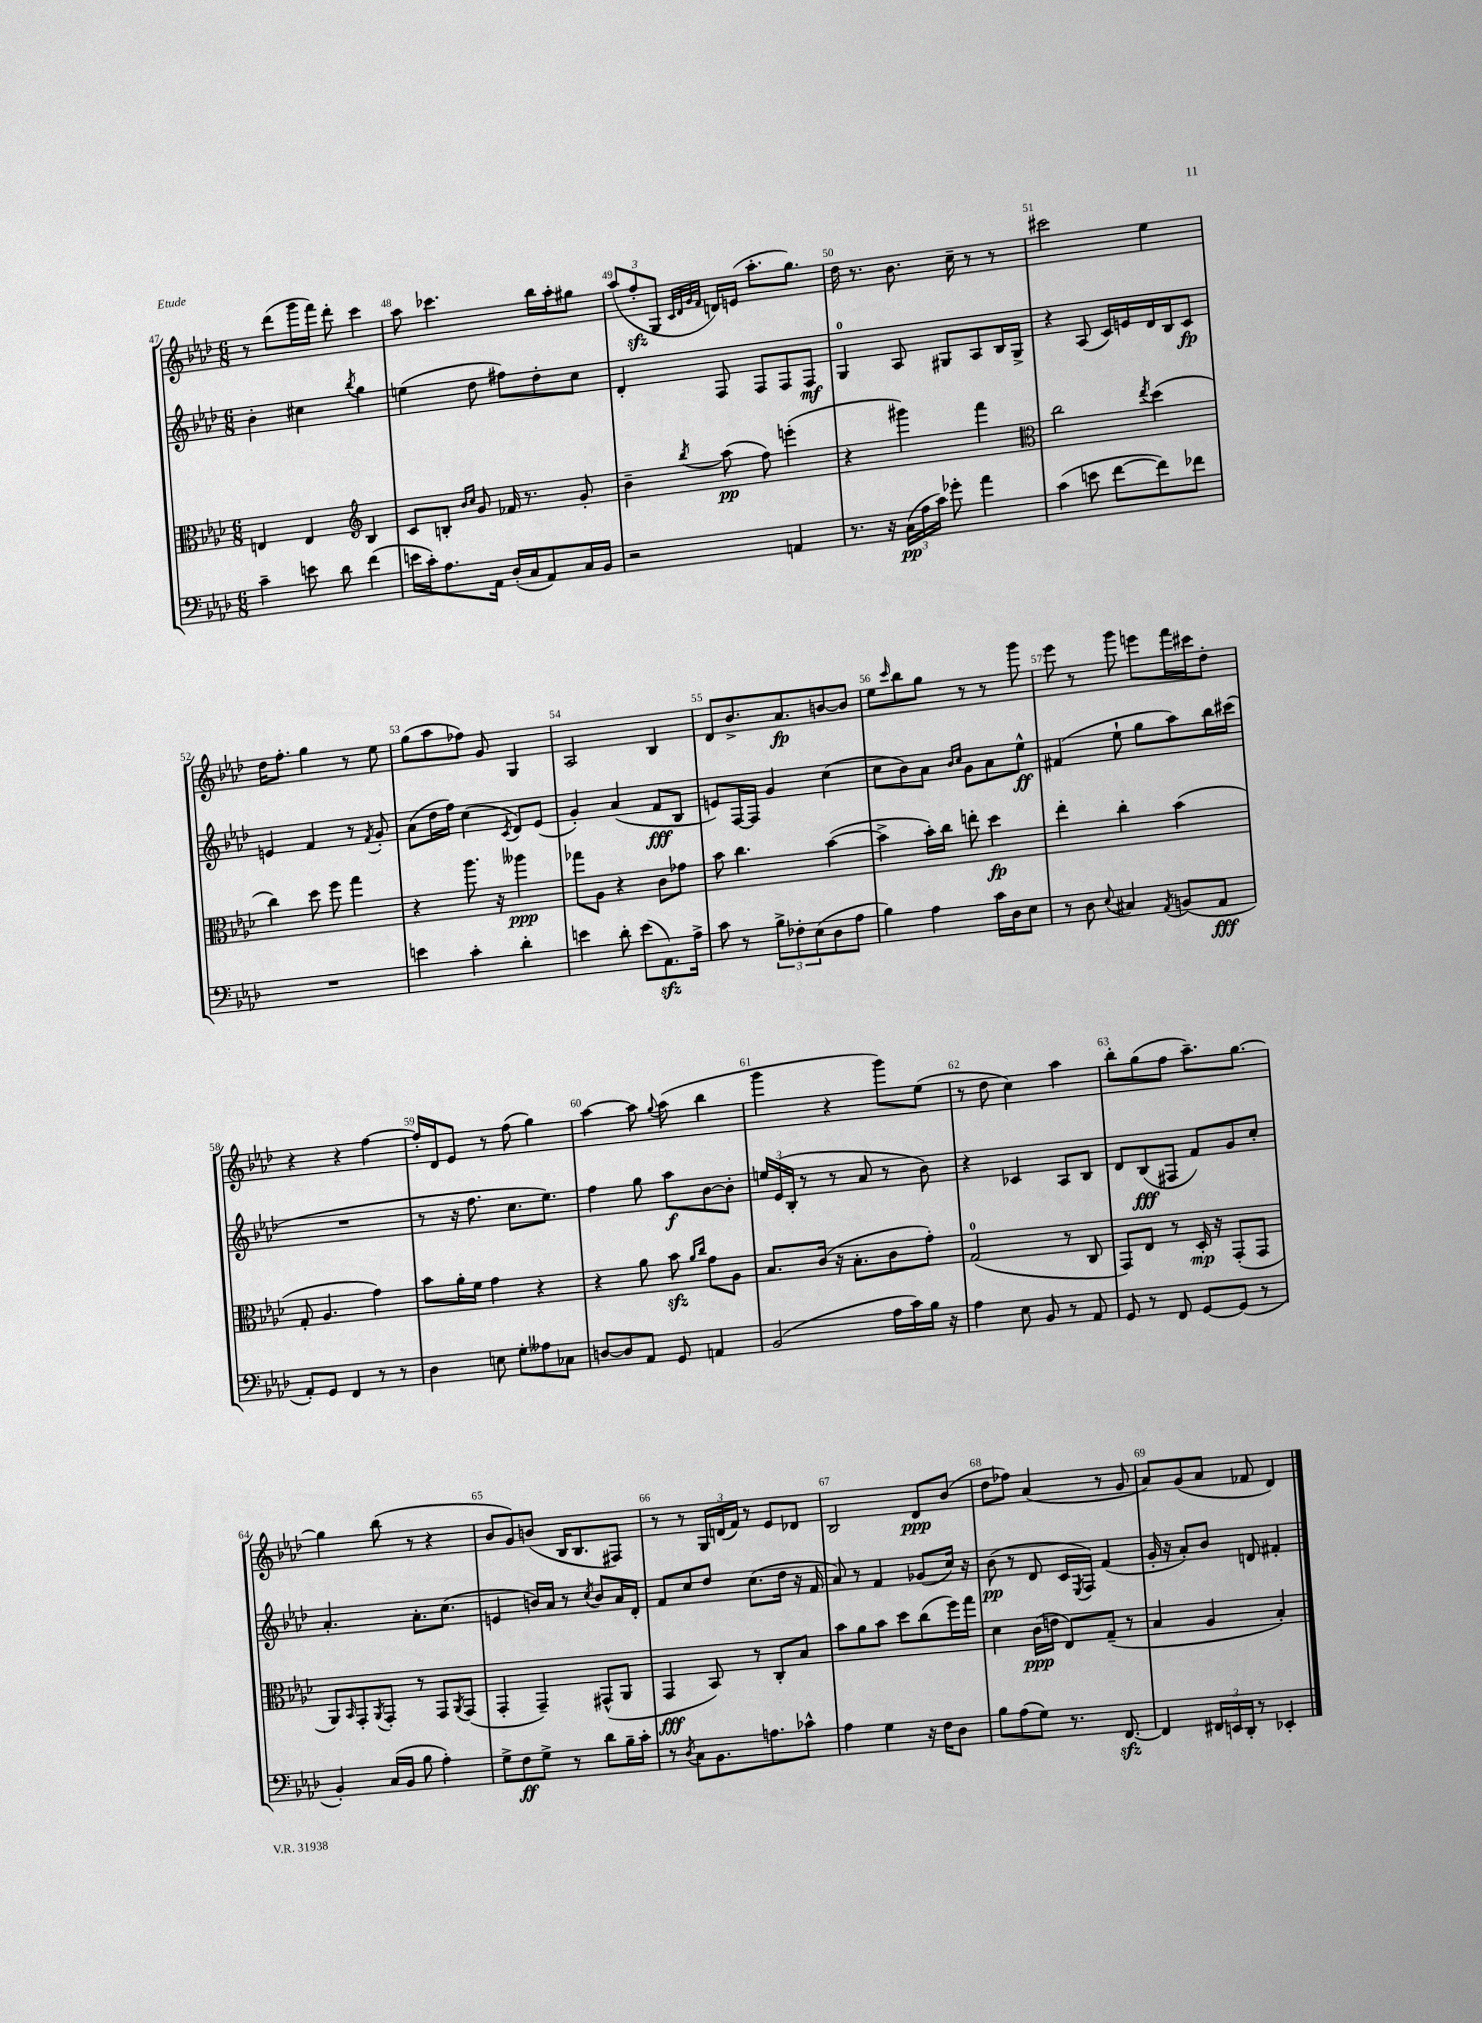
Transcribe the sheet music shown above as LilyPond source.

<<
\new StaffGroup <<
\new Staff = "s0" {
    \clef treble \key aes \major \numericTimeSignature \time 6/8
    r8 des'''8( g'''16 f'''16) des'''8-. c'''4 |
    aes''8 ces'''4. bes''16 aes''16-. gis''8 |
    \tuplet 3/2 { aes''8( f''8-.\sfz g8 } \grace { c'32 des'32 g'32 f'32 } d'16) e'16( aes''8.-. g''8.) |
    des''16 r8. bes'8. c''16-- r8 r8 |
    cis'''2 ees''4 |
    des''16 f''8.-. g''4 r8 ees''8 |
    g''8( aes''8 fes''8) g'8 g4 |
    aes2 bes4 |
    des'8 bes'8.-> aes'8.\fp b'8~ b'8 |
    ees''8 \grace { c'''16 } bes''8 g''8 r8 r8 g'''8 |
    ees'''8 r8 g'''8 e'''8 f'''16 cis'''16 des''8-. |
    r4 r4 f''4~ |
    f''16-. des'16 ees'8 r8 f''8( g''4) |
    aes''4~ aes''8 \appoggiatura { g''8 } aes''8( bes''4 |
    g'''4 r4 g'''8) ees''8( |
    r8 des''8 c''4) aes''4 |
    bes''8-. g''8( f''8 aes''8.--) g''8.~ |
    g''4 bes''8( r8 r4 |
    bes'8 g'8) b'8( bes16 bes8. fis8) |
    r8 r8 \tuplet 3/2 { g16 d'16( f'16) } r8 ees'8 des'8 |
    bes2 des'8\ppp bes'8( |
    des''8 fes''8) aes'4( r8 g'8 |
    aes'8) g'8( aes'8 fes'8 des'4) \bar "|." |
}
\new Staff = "s1" {
    \clef treble \key aes \major \numericTimeSignature \time 6/8
    bes'4-. cis''4 \acciaccatura { bes''8 } g''4 |
    e''4( des''8 fis''8) des''8-. c''8 |
    des'4-. f8 f8 f8 f8\mf |
    g4-0 aes8 gis8 aes8 bes16 gis16-> |
    r4 aes8( c'16) e'16 des'16 bes16 c'8\fp |
    e'4 f'4 r8 \acciaccatura { f'8 } g'8-. |
    aes'8( des''16 f''16) c''4( \acciaccatura { c'8 } des'8) ees'8( |
    g'4-.) aes'4( f'8\fff bes8 |
    e'8) f16~ f16 g'4 c''4( |
    c''8 bes'8) aes'8 \grace { bes'16 c''16 } g'8 aes'8 ees''8-^\ff |
    fis'4( ees''8-! g''8 aes''8) bes''16 cis'''16( |
    R2. |
    r8 r16 f''8. c''8. ees''8.) |
    f''4 g''8 aes''8\f bes'8~ bes'8-. |
    \tuplet 3/2 { e''16 ees'16( bes16-. } r8 r8 aes'8 r8 bes'8) |
    r4 ces'4 aes8 bes8 |
    des'8 bes8\fff( fis8 f'8) g'8 c''8-. |
    aes'4.-. aes'8.-. c''8.( |
    e'4 b'16) aes'16 r8 \acciaccatura { c''8 } b'8 aes'16 des'16-. |
    f'8 c''8 des''8 c''8.( des''16 r16 f'16 |
    aes'8) r8 f'4 ges'8( c''16) r16 |
    bes'8\pp( r8 des'8 c'16 \acciaccatura { ees8 } f16) f'4( |
    g'16-. r16 aes'8-.) bes'8 d'8 fis'4-. \bar "|." |
}
\new Staff = "s2" {
    \clef alto \key aes \major \numericTimeSignature \time 6/8
    e4 e4 \clef treble bes4 |
    c'8 b8-. \grace { bes'16 c''16 } g'8 fes'16 r8. g'8-. |
    bes'4-- \acciaccatura { bes''8 } aes''8\pp( f''8) e'''4-.( |
    r4 gis'''4) f'''4 |
    \clef alto c''2 \acciaccatura { ees''8 } des''4( |
    c''4) des''8 f''8 g''4 |
    r4 aes''8. r16 aeses''4\ppp |
    ges''8 aes8 r4 c'8 ges'8 |
    bes'8 c''4. bes'4~( |
    bes'4-> bes'16-.) c''16 e''8-. des''4\fp |
    ees''4-. c''4-. bes'4( |
    g8-. aes4. g'4) |
    bes'8 aes'16-. f'16 g'4 r4 |
    r4 aes'8 bes'8\sfz \grace { aes'16 c''16 } g'8 aes8 |
    bes8. c'16( r16 bes8.-. c'8 g'8-.) |
    g2-0( r8 c8 |
    g,8) ees8 r8 des16-.\mp r16 g,8-.( g,8 |
    aes,8) \grace { bes,16 } g,8-. \acciaccatura { aes,8 } g,8-. r8 g,8 \acciaccatura { aes,8 } g,8( |
    g,4-. g,4--) gis,8-^( aes,8 |
    g,4\fff bes,8) r8 c8-. bes8 |
    bes'8 aes'8 bes'8 des''8 c''8( f''16) g''16 |
    des'4 c'16\ppp( e'16 ees8) g8--( r8 |
    bes4 aes4 bes4-.) \bar "|." |
}
\new Staff = "s3" {
    \clef bass \key aes \major \numericTimeSignature \time 6/8
    c'4-- e'8 des'8 f'4( |
    e'16 c'16-.) aes8. aes,16 des16-.( c16 aes,8) c16 bes,16 |
    r2 a,4 |
    r8. r16 \tuplet 3/2 { c16\pp( aes16 c'16) } ges'8-. aes'4 |
    c'4( e'8 f'8~ f'8) fes'8 |
    R2. |
    e'4 c'4-. des'4-. |
    e'4 des'8-. e'8( aes,8.\sfz) aes16-> |
    c'8 r8 \tuplet 3/2 { bes8-> fes8-. ees8( } des8 aes8 |
    bes4) aes4 c'16 des16 ees8 |
    r8 des8 \appoggiatura { ees8 } cis4 \acciaccatura { aes,8 } b,8( aes,8\fff |
    aes,8-.) g,8 f,4 r8 r8 |
    des4 e8 g8-. aeses8 ces8 |
    d8~ d8 aes,8 g,8 a,4 |
    bes,2( aes16 c'16) bes16 r16 |
    aes4 ees8 bes,8 r8 aes,8 |
    g,8 r8 f,8 g,8~ g,8( r8 |
    bes,4-.) c16( bes,16 bes8 aes4-.) |
    g8-> f8\ff g8-> r8 des'8 bes16-- c'16-. |
    r8 \acciaccatura { des8 } c8 bes,8. a8. ces'8-^ |
    aes4 g4 r16 f16 des8 |
    bes8 aes8( g8) r8. f,8.~\sfz |
    f,4 \tuplet 3/2 { fis,16 e,16 des,16-. } r8 ees,4-. \bar "|." |
}
>>
>>
\layout { \context { \Score currentBarNumber = #47 \override BarNumber.break-visibility = ##(#f #t #t) barNumberVisibility = #all-bar-numbers-visible } }
